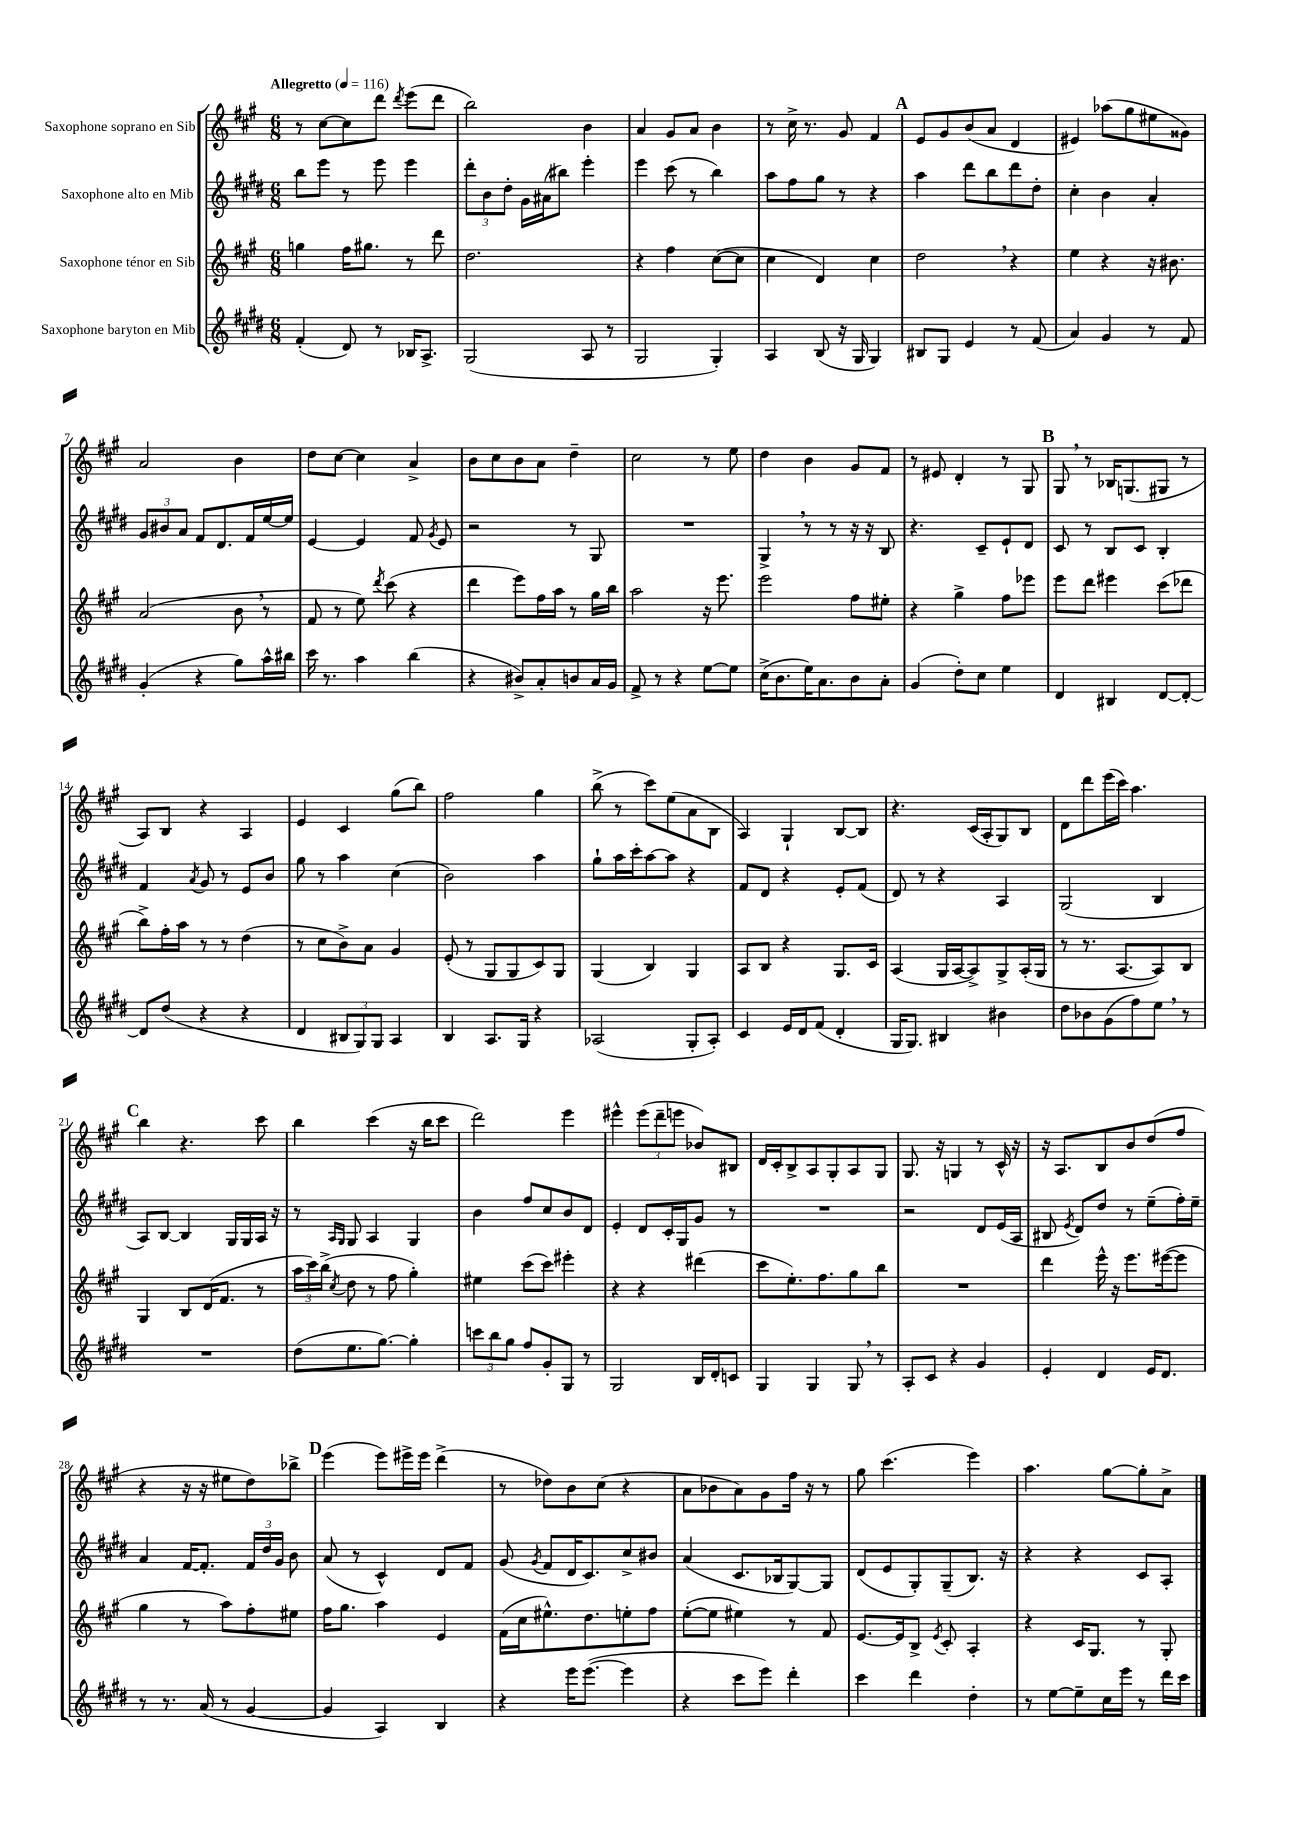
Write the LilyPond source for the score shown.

<<
\new StaffGroup <<
\new Staff = "s0" \with { instrumentName = "Saxophone soprano en Sib" } {
    \clef treble \key a \major \numericTimeSignature \time 6/8 \tempo "Allegretto" 4 = 116
    \autoBeamOff r8 cis''8[~ cis''8 d'''8] \acciaccatura { d'''8 } e'''8[( d'''8] |
    b''2) b'4 |
    a'4 gis'8[ a'8] b'4 |
    r8 cis''16-> r8. gis'8 fis'4 |
    \mark \markup { \bold "A" } e'8[ gis'8 b'8( a'8] d'4 |
    eis'4) aes''8[( gis''8 eis''8 gisis'8]) |
    a'2 b'4 |
    d''8[ cis''8]~ cis''4 a'4-> |
    b'8[ cis''8 b'8 a'8] d''4-- |
    cis''2 r8 e''8 |
    d''4 b'4 gis'8[ fis'8] |
    r8 eis'8 d'4-. r8 gis8 |
    \mark \markup { \bold "B" } gis8 \breathe r8 bes16[ g8.( gis8] r8 |
    a8[) b8] r4 a4 |
    e'4 cis'4 gis''8[( b''8]) |
    fis''2 gis''4 |
    b''8->( r8 cis'''8[) e''8( a'8 b8] |
    a4) gis4-! b8[~ b8] |
    r4. cis'16[( a16-. gis8) b8] |
    d'8[ d'''8 e'''16( cis'''16]) a''4. |
    \mark \markup { \bold "C" } b''4 r4. cis'''8 |
    b''4 cis'''4( r16 b''16[ cis'''8] |
    d'''2) e'''4 |
    eis'''4-^ \tuplet 3/2 { eis'''8[( d'''8-- e'''8] } bes'8[) bis8] |
    d'16[ cis'16-. b8-> a8 gis8-. a8 gis8] |
    gis8. r16 g4 r8 cis'16-^ r16 |
    r16 a8.[ b8 b'8 d''8( fis''8] |
    r4 r16 r16 eis''8[ d''8) bes''8]-> |
    \mark \markup { \bold "D" } e'''4( e'''8[) eis'''16-> eis'''16] d'''4->( |
    r8 des''8[) b'8 cis''8]( r4 |
    a'8[ bes'8 a'8) gis'8 fis''16] r16 r8 |
    gis''8 cis'''4.( e'''4) |
    a''4. gis''8[~ gis''8-. a'8]-> \bar "|." |
}
\new Staff = "s1" \with { instrumentName = "Saxophone alto en Mib" } {
    \clef treble \key e \major \numericTimeSignature \time 6/8
    \autoBeamOff b''8[ e'''8] r8 e'''8 e'''4 |
    \tuplet 3/2 { dis'''8[-. b'8 dis''8]-. } gis'16[ ais'16( bis''8]) e'''4-. |
    e'''4 cis'''8( r8 b''4) |
    a''8[ fis''8 gis''8] r8 r4 |
    \mark \markup { \bold "A" } a''4 dis'''8[ b''8 dis'''8 dis''8]-. |
    cis''4-. b'4 a'4-. |
    \tuplet 3/2 { gis'8[ bis'8 a'8] } fis'8[ dis'8. fis'16 e''16~ e''16] |
    e'4~ e'4 fis'8 \acciaccatura { gis'8 } e'8 |
    r2 r8 gis8 |
    R2. |
    gis4-> \breathe r8 r8 r16 r16 b8 |
    r4. cis'8[-- e'8-! dis'8] |
    \mark \markup { \bold "B" } cis'8 r8 b8[ cis'8] b4-. |
    fis'4 \acciaccatura { a'8 } gis'8 r8 e'8[ b'8] |
    gis''8 r8 a''4 cis''4( |
    b'2) a''4 |
    gis''8[-! a''16 cis'''16-. a''8~ a''8] r4 |
    fis'8[ dis'8] r4 e'8[-. fis'8]( |
    dis'8) r8 r4 a4 |
    gis2( b4 |
    \mark \markup { \bold "C" } a8[) b8]~ b4 gis16[ gis16 a16] r16 |
    r8 \grace { a16[ gis16] } gis8 a4 gis4 |
    b'4 fis''8[ cis''8 b'8 dis'8] |
    e'4-. dis'8[ cis'16-. gis16 gis'8] r8 |
    R2. |
    r2 dis'8[ e'16( a16] |
    bis8 \acciaccatura { e'8 } dis'8[) dis''8] r8 e''8[--( fis''16-.) e''16]-- |
    a'4 fis'16[~ fis'8.]-. \tuplet 3/2 { fis'16[ dis''16 gis'16] } b'8 |
    \mark \markup { \bold "D" } a'8( r8 cis'4-^) dis'8[ fis'8] |
    gis'8( \acciaccatura { gis'8 } fis'8[ dis'16 cis'8.) cis''8-> bis'8] |
    a'4( cis'8.[ bes16 gis8~) gis8] |
    dis'8[( e'8 gis8-.) gis8--( b8.]) r16 |
    r4 r4 cis'8[ a8]-. \bar "|." |
}
\new Staff = "s2" \with { instrumentName = "Saxophone ténor en Sib" } {
    \clef treble \key a \major \numericTimeSignature \time 6/8
    \autoBeamOff g''4 fis''16[ gis''8.] r8 d'''8 |
    d''2. |
    r4 fis''4 cis''8[~( cis''8] |
    cis''4 d'4) cis''4 |
    \mark \markup { \bold "A" } d''2 \breathe r4 |
    e''4 r4 r16 bis'8. |
    a'2( b'8 \breathe r8 |
    fis'8 r8 e''8) \acciaccatura { d'''8 } cis'''8( r4 |
    d'''4 e'''8[) fis''16 a''16] r8 gis''16[ b''16] |
    a''2 r16 e'''8. |
    e'''2 fis''8[ eis''8]-. |
    r4 gis''4-> fis''8[ ees'''8] |
    \mark \markup { \bold "B" } e'''8[ d'''8] eis'''4 cis'''8[( des'''8] |
    b''8[->) fis''16-. a''16] r8 r8 d''4( |
    r8 cis''8[ b'8->) a'8] gis'4 |
    e'8-.( r8 gis8[ gis8 cis'8) gis8] |
    gis4( b4) gis4 |
    a8[ b8] r4 gis8.[ cis'16] |
    a4( gis16[ a16~ a8->) gis8-> a16-.( gis16] |
    r8 r8. a8.[~ a8) b8] |
    \mark \markup { \bold "C" } gis4 b8[ d'16( fis'8.] r8 |
    \tuplet 3/2 { a''16[ cis'''16) b''16]->( } \acciaccatura { cis''8 } d''8 r8 fis''8 gis''4-.) |
    eis''4 cis'''8[( cis'''8]) eis'''4-. |
    r4 r4 dis'''4( |
    cis'''8[ e''8.-.) fis''8. gis''8 b''8] |
    R2. |
    d'''4 e'''16-^ r16 e'''8.[ eis'''16~( eis'''8] |
    gis''4 r8 a''8[) fis''8-. eis''8] |
    \mark \markup { \bold "D" } fis''16[ gis''8.] a''4 e'4 |
    fis'16[( cis''16 eis''8.-^) d''8. e''8-. fis''8] |
    e''8[~-.( e''8] eis''4) r8 fis'8 |
    e'8.[~ e'16 b8]-> \acciaccatura { e'8 } cis'8-. a4-. |
    r4 cis'16[ gis8.] r8 gis8-. \bar "|." |
}
\new Staff = "s3" \with { instrumentName = "Saxophone baryton en Mib" } {
    \clef treble \key e \major \numericTimeSignature \time 6/8
    \autoBeamOff fis'4-.( dis'8) r8 bes16[ a8.]-> |
    gis2( a8 r8 |
    gis2 gis4-.) |
    a4 b8( r16 gis16 gis4) |
    \mark \markup { \bold "A" } bis8[ gis8] e'4 r8 fis'8( |
    a'4) gis'4 r8 fis'8 |
    gis'4-.( r4 gis''8[) a''16-^ bis''16] |
    cis'''16 r8. a''4 b''4( |
    r4 bis'8[->) a'8-. b'8 a'16 gis'16] |
    fis'8-> r8 r4 e''8[~ e''8] |
    cis''16[->( b'8. e''16) a'8. b'8 a'8]-. |
    gis'4( dis''8[-.) cis''8] e''4 |
    \mark \markup { \bold "B" } dis'4 bis4 dis'8[~ dis'8]~-. |
    dis'8[ dis''8]( r4 r4 |
    dis'4 \tuplet 3/2 { bis8[ gis8) gis8] } a4 |
    b4 a8.[ gis16] r4 |
    aes2( gis8[-. aes8]-.) |
    cis'4 e'16[ dis'16 fis'8]( dis'4-. |
    gis16[ gis8.]) bis4 bis'4 |
    dis''8[ bes'8 gis'8( fis''8) e''8] \breathe r8 |
    \mark \markup { \bold "C" } R2. |
    dis''8[( e''8. gis''8.]~) gis''4-. |
    \tuplet 3/2 { c'''8[ b''8 gis''8] } fis''8[ gis'8-. gis8] r8 |
    gis2 b16[ dis'16-. c'8] |
    gis4 gis4 gis8 \breathe r8 |
    a8[-. cis'8] r4 gis'4 |
    e'4-. dis'4 e'16[ dis'8.] |
    r8 r8. a'16( r8 gis'4~ |
    \mark \markup { \bold "D" } gis'4 a4) b4 |
    r4 e'''16[ e'''8.]~( e'''4 |
    r4 cis'''8[ e'''8]) dis'''4-. |
    cis'''4 dis'''4 dis''4-. |
    r8 e''8[~ e''8-- cis''16 e'''16] r8 dis'''16[ cis'''16] \bar "|." |
}
>>
>>
